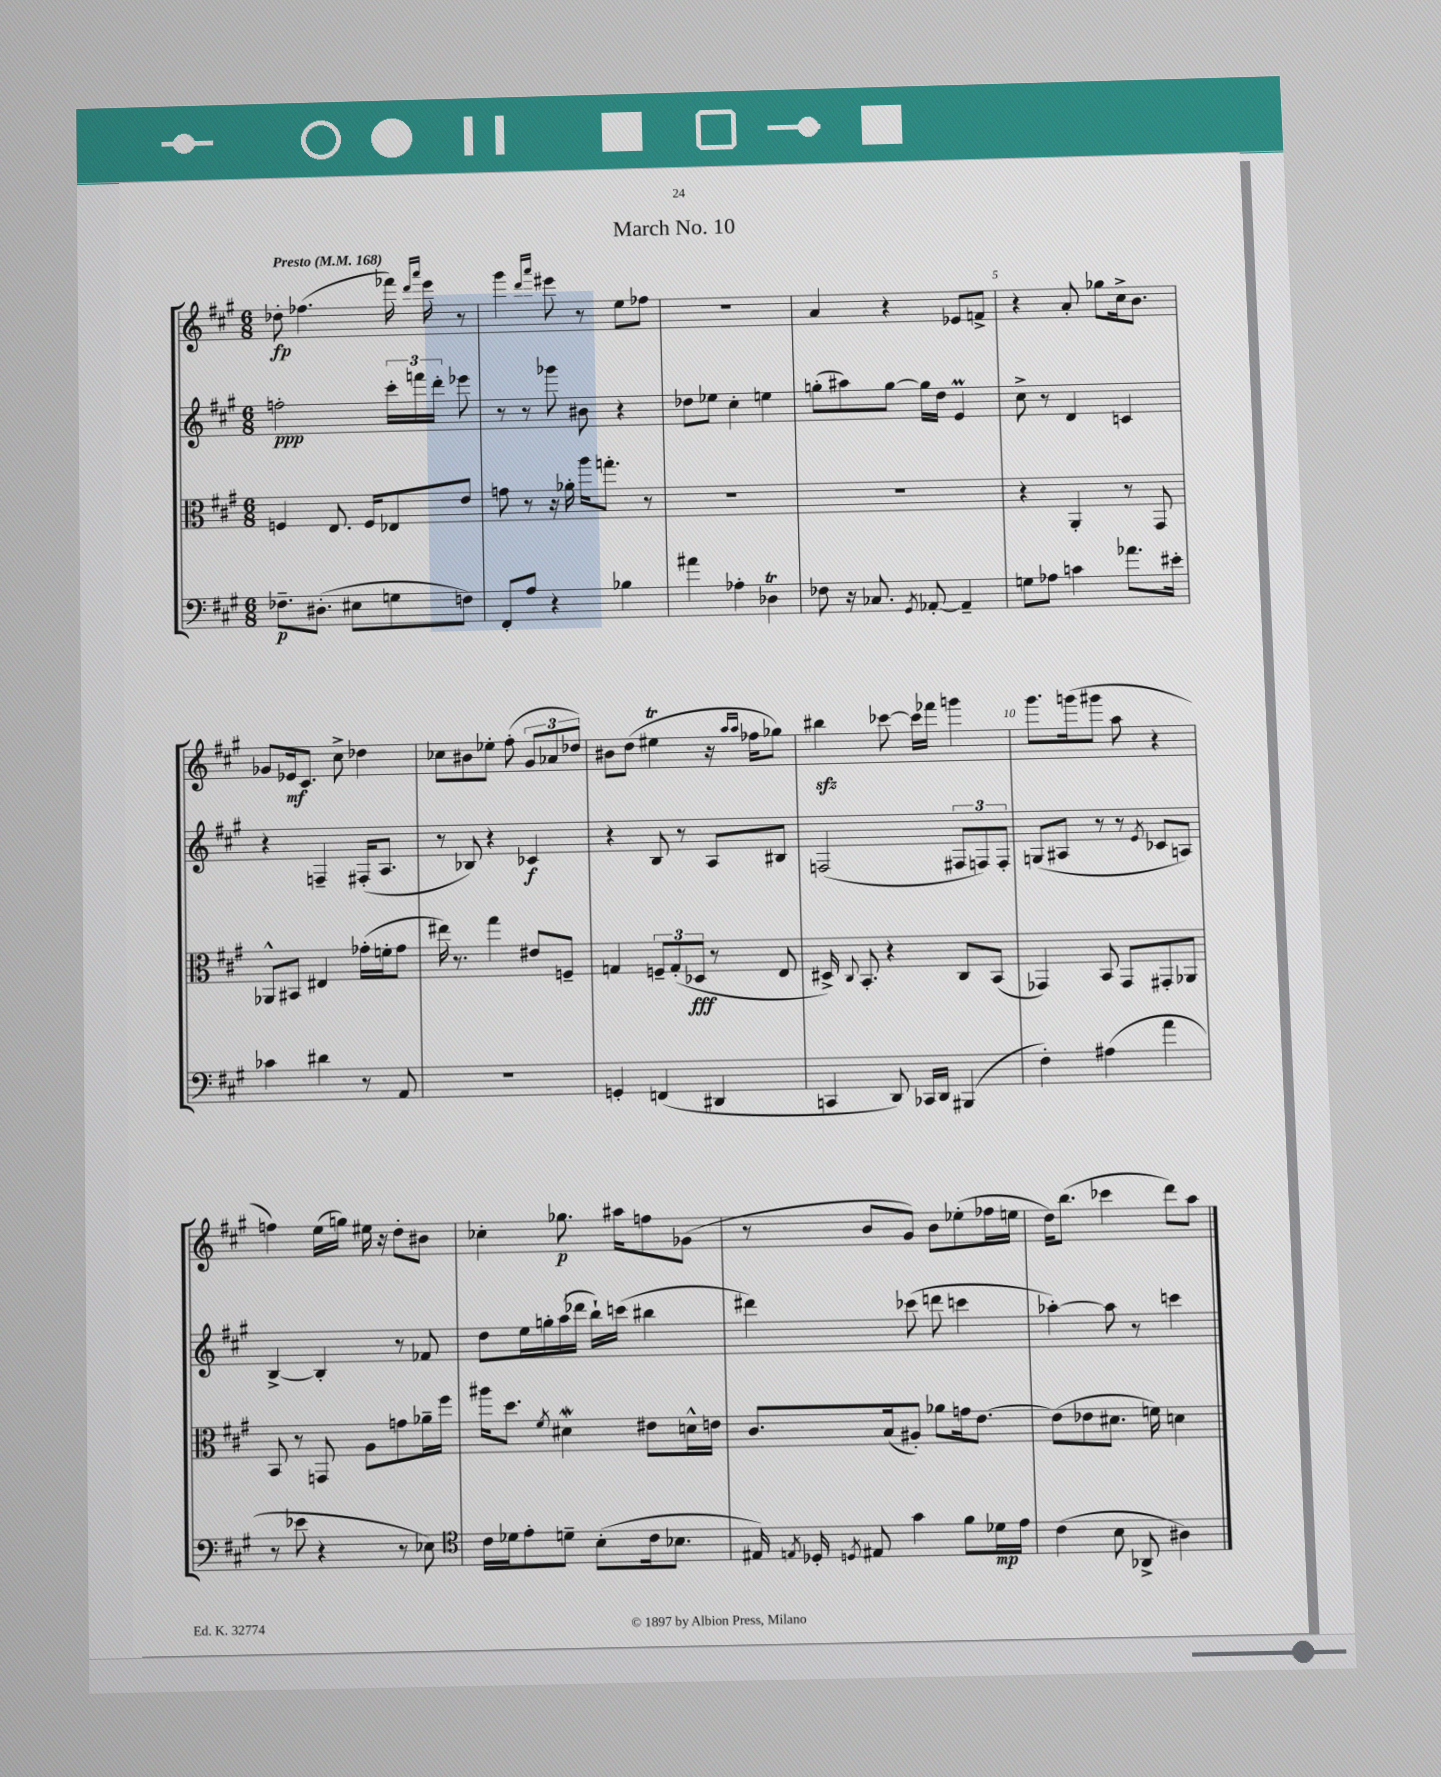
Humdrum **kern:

**kern	**kern	**kern	**kern
*staff4	*staff3	*staff2	*staff1
*clefF4	*clefC3	*clefG2	*clefG2
*k[f#c#g#]	*k[f#c#g#]	*k[f#c#g#]	*k[f#c#g#]
*M6/8	*M6/8	*M6/8	*M6/8
*MM168	*MM168	*MM168	*MM168
8.F-~	4F	2ff'	8dd-'
.	.	.	(4.ff-
(8.D#'	.	.	.
.	8.E	.	.
8E#	.	.	.
.	16F	.	.
8G	8E-	24ccc#'	16fff-)
.	.	24fff	.
.	.	.	16qqddd
.	.	.	16qqaaa
.	.	.	16eee
.	.	24ddd'	.
8F)	8e	8eee-	8r
=	=	=	=
8FF#'	8g	8r	4ggg#
8A	8r	8r	.
.	.	.	16qqddd
.	.	.	16qqaaa
4r	16r	8ggg-	8eee#
.	16a-'	.	.
.	16aa	8b#	8r
.	8.gg'	.	.
4B-	.	4r	8ee
.	8r	.	8ff-
=	=	=	=
4a#	2.r	8dd-	2.r
.	.	8ee-	.
4A-'	.	4cc#'	.
4D-	.	4ee	.
=	=	=	=
8F-	2.r	(8gg'	4a
16r	.	8aa#)	.
8.C-	.	.	.
.	.	[8gg	4r
8qGG#	.	.	.
[8AA-'	.	16gg]	.
.	.	16dd	.
4AA-~]	.	4e	8e-
.	.	.	8f^
=	=	=	=
8G	4r	8cc#^	4r
8A-	.	8r	.
4c	4AA'	4d	8a'
.	.	.	8gg-
8.a-	8r	4c	16cc#^
.	.	.	8.b
.	8GG#	.	.
16e#'	.	.	.
=	=	=	=
4c-	8AA-^^	4r	8g-
.	8BB#	.	16e-
.	.	.	8.c#
4d#	4E#	4F~	.
.	.	.	8cc#^
8r	(16g-'	(16F#'	4dd-
.	16f'	8.A	.
8AA	8g-	.	.
=	=	=	=
2.r	16ee#)	8r	8cc-
.	8.r	.	.
.	.	8B-)	8b#
.	4gg#	4r	8ee-'
.	.	.	(8ff#'
.	8e#	4c-	12g#
.	.	.	12a-
.	8F~	.	.
.	.	.	12dd-)
=	=	=	=
4GG'	4G	4r	8b#
.	.	.	(8dd
(4FF	12F~	8B	4ee#
.	(12G'	.	.
.	.	8r	.
.	12D-	.	.
4DD#	8r	8A	16r
.	.	.	16qqaa
.	.	.	16qqaa
.	.	.	16ff-
.	8E	8B#	8gg-)
=	=	=	=
4CC	16D#^)	(2F	4bb#
.	8qqC#	.	.
.	8.BB'	.	.
8DD)	4r	.	[8ccc-
16CC-	.	.	16ccc-]
16DD	.	.	16fff-
(4BBB#	8C#	12F#	4ggg
.	.	12F)	.
.	(8BB	.	.
.	.	12F'	.
=	=	=	=
4F#')	4GG-)	(8G	8.ggg#
.	.	8A#	.
.	.	.	(16ggg
(4A#	8BB	8r	8ggg#
.	8GG-	8r	8aa
.	.	8qe	.
4a	8GG#'	8c-	4r
.	8AA-	8A)	.
=	=	=	=
8r	8BB	[4B^	4ff)
8e-	8r	.	.
4r	8GG	4B']	(16ee
.	.	.	16gg)
.	8A	.	16ee#
.	.	.	16r
8r	8g	8r	8dd'
8E-)	16a-~	8f-	8b#
.	16ff#	.	.
=	=	=	=
*clefC4	*	*	*
16c#	16aa#	8dd	4cc-'
16d-	8.dd	.	.
8e'	.	16ee	.
.	.	16gg'	.
.	8qf#	.	.
8d~	4d#	(16aa	8.gg-
.	.	16ddd-	.
(8B'	.	16bb`)	.
.	.	(16ccc	16aa#
16c#	8e#	4bb#	8ff
8.B-	.	.	.
.	16d^^	.	(8g-
.	16e	.	.
=	=	=	=
16E#)	8.c#	4ddd#)	8r
8qE	.	.	.
16D-'	.	.	.
8qD	.	.	.
8E#	.	.	8b
.	(16B	.	.
4g#	8A#')	(8ccc-	8g#)
.	8a-	8ddd	8b
8f#	16g	4ccc	(8ee-'
.	[8.e	.	.
16d-	.	.	16ff-
16e	.	.	16ee
=	=	=	=
(4c#	(8e]	[4aa-')	16dd)
.	.	.	(8.bb
.	8e-	.	.
8B	8.d#	8aa-]	4ccc-
8AA-^	.	8r	.
.	16f)	.	.
4A#)	4d	4ccc	8ddd)
.	.	.	8aa
==	==	==	==
*-	*-	*-	*-
